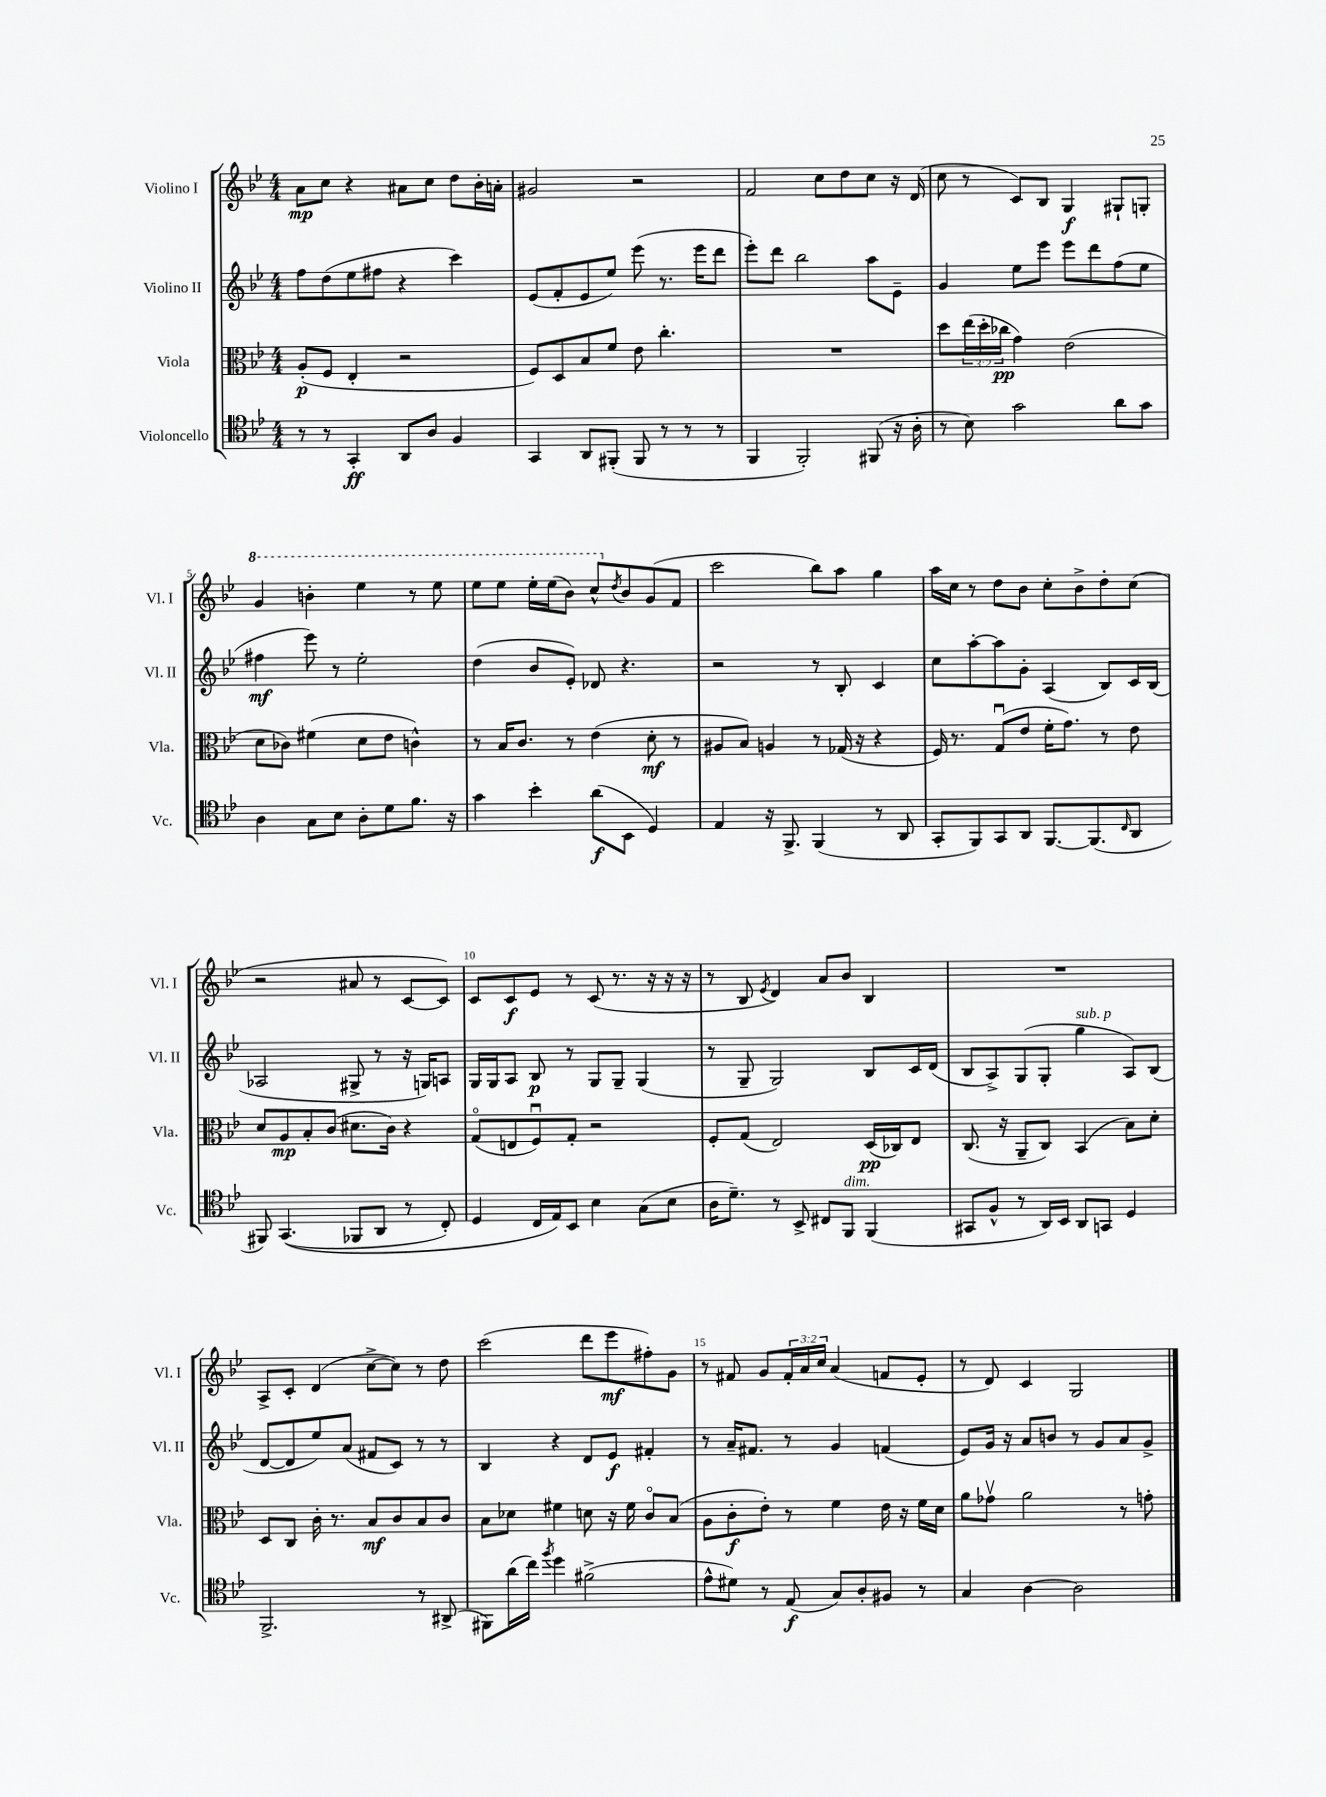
<<
\new StaffGroup <<
\new Staff = "s0" \with { instrumentName = "Violino I" shortInstrumentName = "Vl. I" } {
    \clef treble \key bes \major \numericTimeSignature \time 4/4 \override Staff.TupletNumber.text = #tuplet-number::calc-fraction-text
    a'8\mp c''8 r4 ais'8 c''8 d''8 bes'16-. a'16-. |
    gis'2 r2 |
    f'2 c''8 d''8 c''8 r16 d'16( |
    c''8 r8 c'8) bes8 g4\f gis8-! g8-. |
    \ottava #1 g''4 b''4-. ees'''4 r8 ees'''8 |
    ees'''8 ees'''8 ees'''16-. ees'''16( bes''8) c'''8-^ \ottava #0 \acciaccatura { d''8 } bes'8 g'8( f'8 |
    c'''2 bes''8) a''8 g''4 |
    a''16 c''16 r8 d''8 bes'8 c''8-. bes'8-> d''8-. c''8( |
    r2 ais'8 r8 c'8~ c'8) |
    c'8 c'8\f ees'8 r8 c'8( r8. r16 r16 r16 |
    r8 bes8 \acciaccatura { ees'8 } d'4) a'8 bes'8 bes4 |
    R1 |
    a8-> c'8-. d'4( c''8~-> c''8) r8 d''8 |
    c'''2( d'''8 ees'''8\mf fis''8-.) g'8 |
    r8 fis'8 g'8 \tuplet 3/2 { fis'16-. a'16 c''16 } a'4( f'8 ees'8-. |
    r8 d'8) c'4 g2 \bar "|." |
}
\new Staff = "s1" \with { instrumentName = "Violino II" shortInstrumentName = "Vl. II" } {
    \clef treble \key bes \major \numericTimeSignature \time 4/4
    f''8 d''8( ees''8 fis''8 r4 c'''4) |
    ees'8( f'8-. ees'8 ees''8) ees'''8( r8. ees'''16 d'''8 |
    ees'''8-.) d'''8 bes''2 a''8 ees'8-- |
    g'4 ees''8 ees'''8 ees'''8 d'''8 f''8( ees''8 |
    fis''4\mf ees'''8) r8 ees''2-. |
    d''4( bes'8 ees'8-.) des'8 r4. |
    r2 r8 bes8-. c'4 |
    c''8 a''8~-. a''8 g'8-. a4( bes8) c'16 bes16( |
    aes2 gis8-> r8 r16 g16) a8 |
    g16 g16 a8 bes8\p r8 g8 g8-- g4( |
    r8 g8-- g2) bes8 c'16 d'16( |
    bes8 a8->) g8( g8-. g''4^\markup { \italic "sub. p" } a8) bes8( |
    d'8~ d'8 ees''8) a'8( fis'8 c'8) r8 r8 |
    bes4 r4 d'8 ees'8\f fis'4-. |
    r8 a'16-- fis'8. r8 g'4 f'4( |
    ees'8) g'16 r16 a'8 b'8 r8 g'8 a'8 g'8-> \bar "|." |
}
\new Staff = "s2" \with { instrumentName = "Viola" shortInstrumentName = "Vla." } {
    \clef alto \key bes \major \numericTimeSignature \time 4/4 \override Staff.TupletNumber.text = #tuplet-number::calc-fraction-text
    a8-.\p( f8 ees4-. r2 |
    f8) d8 bes8 f'8 ees'8 c''4.-. |
    R1 |
    d''8 \tuplet 3/2 { ees''16( d''16-. ces''16\pp } g'4) ees'2( |
    d'8 ces'8) fis'4( d'8 ees'8 c'4-^) |
    r8 bes16 c'8. r8 ees'4( d'8-.\mf r8 |
    ais8 bes8) a4 r8 ges16( r16 r4 |
    f16) r8. g8\downbow( ees'8 f'16-. g'8.) r8 ees'8 |
    d'8 a8\mp bes8-. c'8( dis'8. c'16) r4 |
    g8\flageolet( e8 f8\downbow) g8-. r2 |
    f8-. g8( ees2) d16\pp( ces16) ees8 |
    c8.( r16 a,8-- c8) bes,4( bes8) d'8-. |
    d8 c8 c'16-. r8. bes8\mf c'8 bes8 c'8 |
    bes8 des'8 fis'4 d'8 r16 fis'16 c'8\flageolet bes8( |
    a8 c'8-.\f ees'8-.) r8 f'4 ees'16 r16 f'16 d'16 |
    a'8 ges'8\upbow a'2 r8 g'8-. \bar "|." |
}
\new Staff = "s3" \with { instrumentName = "Violoncello" shortInstrumentName = "Vc." } {
    \clef tenor \key bes \major \numericTimeSignature \time 4/4
    r8 r8 g,4-.\ff a,8 a8 f4 |
    g,4 a,8 fis,8-.( fis,8 r8 r8 r8 |
    f,4 f,2-.) fis,8( r16 a16-. |
    r8 bes8) g'2 a'8 g'8 |
    a4 g8 bes8 a8-. d'8 f'8. r16 |
    g'4 bes'4-. a'8\f( bes,8 d4) |
    ees4 r16 f,8.-> f,4( r8 a,8 |
    g,8-. f,8) g,8 a,8 f,8.~ f,8.( \grace { c16 } a,8 |
    fis,8) g,4.(\( fes,8 a,8 r8 c8-.) |
    d4 c16 ees16\) bes,8 bes4 g8( bes8 |
    a16 d'8.--) r8 bes,8-> cis8 f,8^\markup { \italic "dim." } f,4( |
    gis,8 f8-^ r8 a,16) bes,16 a,8 g,8 d4 |
    f,2.-> r8 ais,8->( |
    fis,8) a'16( c''16) \acciaccatura { f''8 } d''4 fis'2->( |
    ees'8-^ dis'8) r8 ees8\f( g8) a8-. fis8 r8 |
    g4 a4~ a2 \bar "|." |
}
>>
>>
\layout { \context { \Score \override BarNumber.break-visibility = ##(#f #t #t) barNumberVisibility = #(every-nth-bar-number-visible 5) } }
